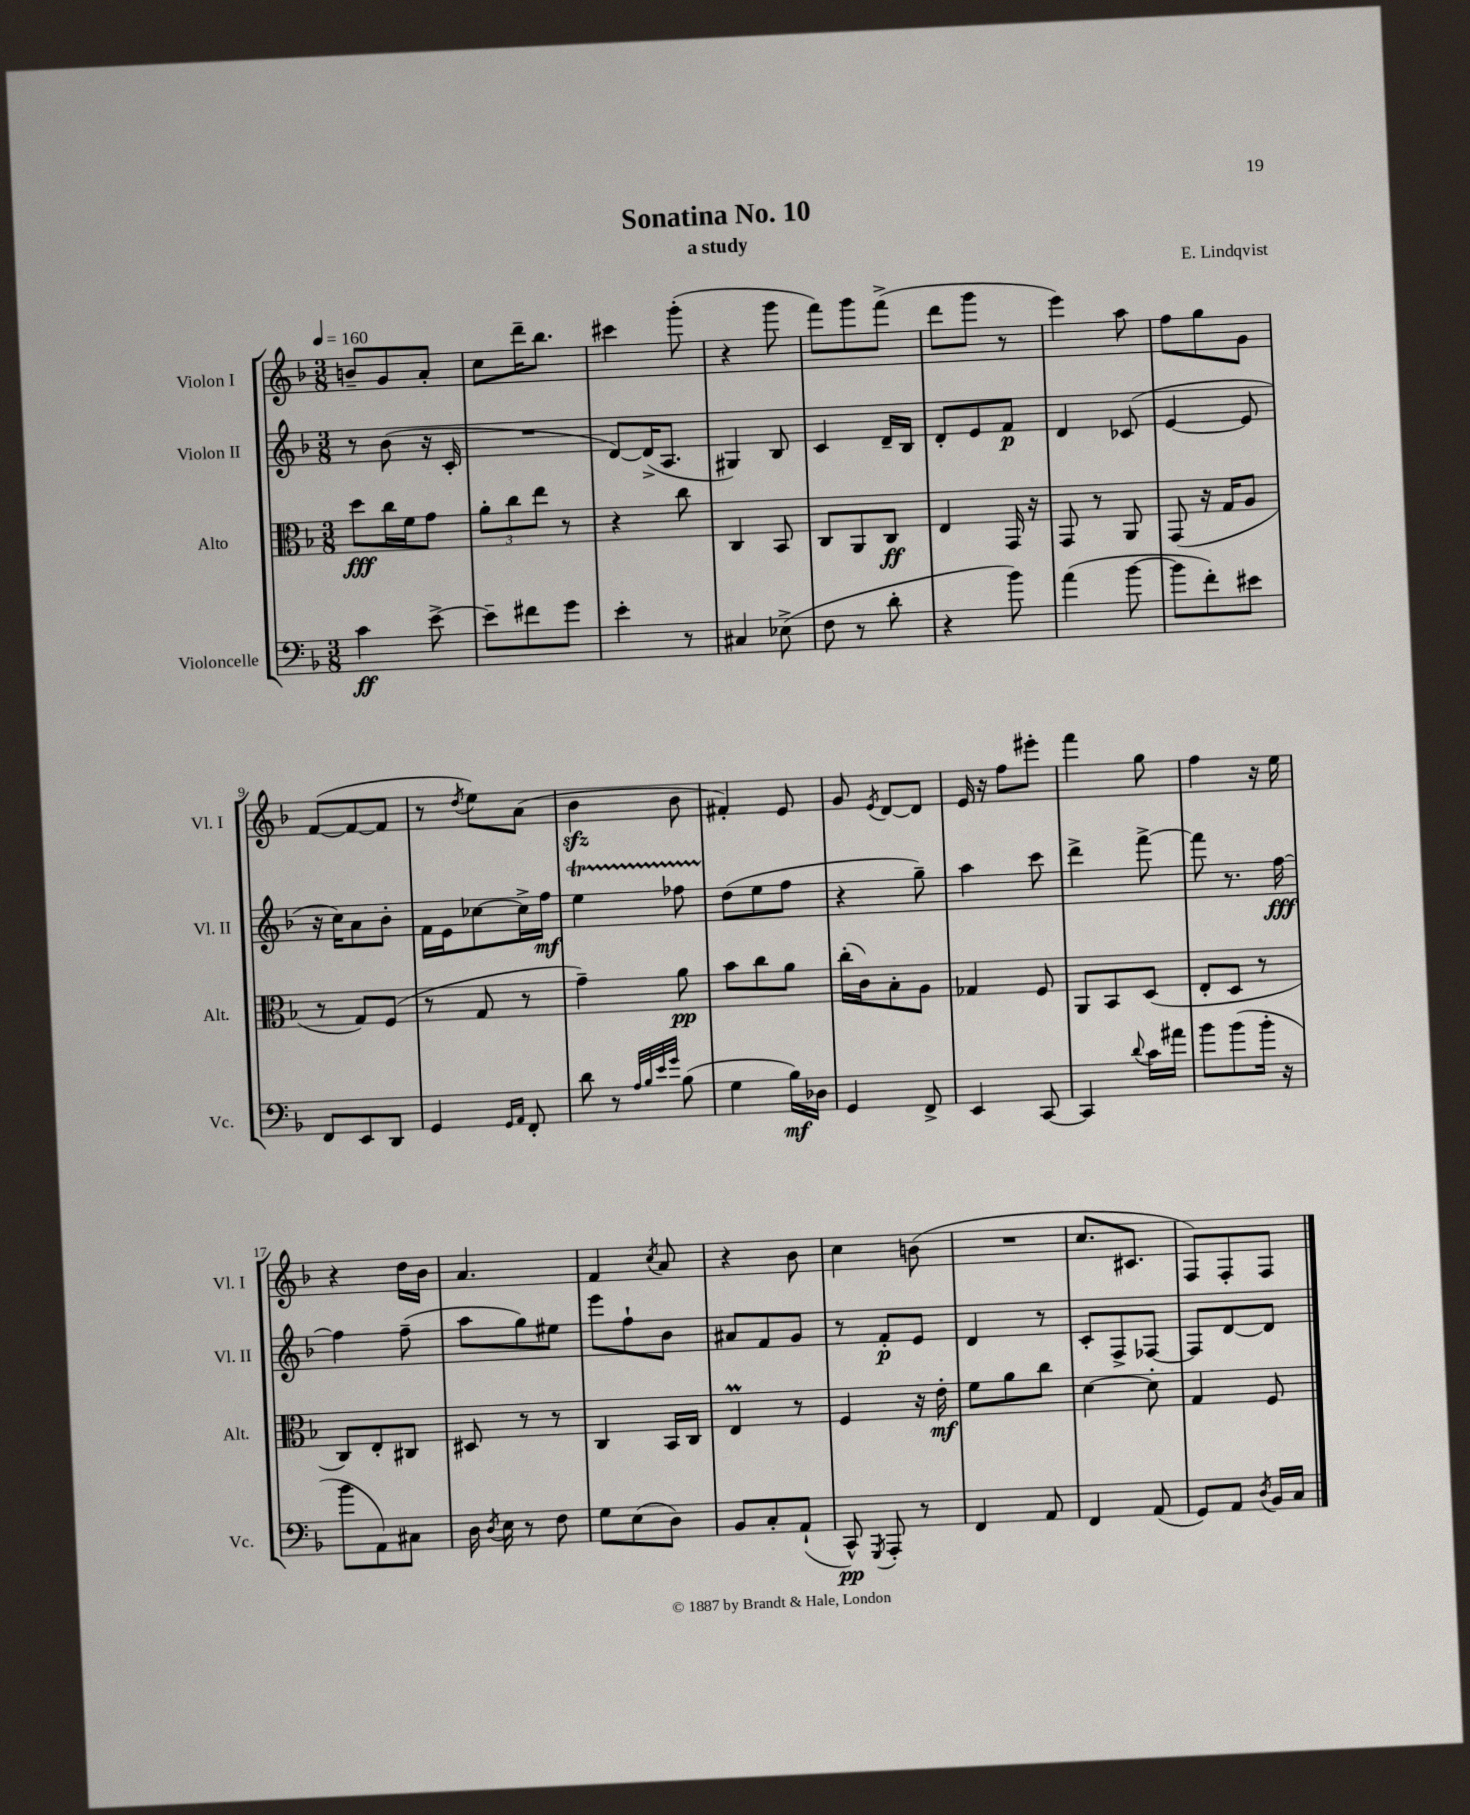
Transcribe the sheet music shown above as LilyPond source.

\header { title = "Sonatina No. 10" composer = "E. Lindqvist" subtitle = "a study" }
<<
\new StaffGroup <<
\new Staff = "s0" \with { instrumentName = "Violon I" shortInstrumentName = "Vl. I" } {
    \clef treble \key f \major \numericTimeSignature \time 3/8 \tempo 4 = 160
    \autoBeamOff b'8[-- g'8 a'8]-. |
    c''8[ d'''16-- bes''8.] |
    cis'''4 g'''8-.( |
    r4 g'''8 |
    f'''8[) g'''8 f'''8]->( |
    d'''8[ g'''8] r8 |
    e'''4) a''8 |
    f''8[ g''8 g'8] |
    f'8[~( f'8~ f'8] |
    r8 \acciaccatura { d''8 } e''8[) a'8]( |
    bes'4\sfz bes'8 |
    fis'4-.) e'8 |
    g'8 \acciaccatura { e'8 } d'8[~ d'8] |
    e'16 r16 f''8[ eis'''8]-. |
    f'''4 g''8 |
    f''4 r16 e''16 |
    r4 d''16[ bes'16] |
    a'4. |
    f'4 \acciaccatura { c''8 } a'8 |
    r4 bes'8 |
    c''4 b'8( |
    R4. |
    c''8.[ cis'8.] |
    f8[) f8-. f8] \bar "|." |
}
\new Staff = "s1" \with { instrumentName = "Violon II" shortInstrumentName = "Vl. II" } {
    \clef treble \key f \major \numericTimeSignature \time 3/8
    \autoBeamOff r8 bes'8( r16 c'16-. |
    R4. |
    d'8[~) d'16->( a8.] |
    gis4) bes8 |
    c'4 d'16[-- bes16] |
    d'8[-. e'8 f'8]\p |
    d'4 ces'8( |
    e'4~ e'8 |
    r16 c''16[) a'8 bes'8]-. |
    f'16[ e'16 ces''8~ ces''16-> f''16]\mf |
    e''4\startTrillSpan fes''8 |
    d''8[\stopTrillSpan( e''8 f''8] |
    r4 g''8--) |
    a''4 c'''8 |
    d'''4-> f'''8~-> |
    f'''8 r8. f''16~\fff |
    f''4 f''8--( |
    a''8[ g''8) eis''8] |
    e'''8[ f''8-! bes'8] |
    ais'8[ f'8 g'8] |
    r8 f'8[-.\p e'8] |
    d'4 r8 |
    c'8[-. f8-> fes8]~ |
    fes8[ d'8~ d'8] \bar "|." |
}
\new Staff = "s2" \with { instrumentName = "Alto" shortInstrumentName = "Alt." } {
    \clef alto \key f \major \numericTimeSignature \time 3/8
    \autoBeamOff d''8[\fff c''16 f'16 g'8] |
    \tuplet 3/2 { a'8[-. c''8 e''8] } r8 |
    r4 c''8 |
    c4 bes,8 |
    c8[ a,8 c8]\ff |
    e4 g,16 r16 |
    g,8 r8 a,8 |
    g,8( r16 g16[ a8] |
    r8 g8[) f8]( |
    r8 g8 r8 |
    g'4--) a'8\pp |
    bes'8[ c''8 a'8] |
    c''16[-.( c'16) bes8-. a8] |
    ges4 f8 |
    a,8[ bes,8 d8]( |
    e8[-. d8] r8 |
    c8[) e8-. cis8] |
    dis8 r8 r8 |
    c4 bes,16[ c16] |
    e4\prall r8 |
    f4 r16 e'16-.\mf |
    f'8[ a'8 c''8] |
    d'4~ d'8-. |
    g4 f8 \bar "|." |
}
\new Staff = "s3" \with { instrumentName = "Violoncelle" shortInstrumentName = "Vc." } {
    \clef bass \key f \major \numericTimeSignature \time 3/8
    \autoBeamOff c'4\ff e'8~-> |
    e'8[-- fis'8 g'8] |
    e'4-. r8 |
    cis4 ees8->( |
    f8 r8 d'8-. |
    r4 bes'8) |
    a'4( bes'8~ |
    bes'8[ f'8-.) eis'8] |
    f,8[ e,8 d,8] |
    g,4 \grace { g,16[ a,16] } f,8-. |
    d'8 r8 \grace { a32[ bes32 e'32 g'32] } bes8( |
    g4 bes16[\mf) des16] |
    g,4 f,8-> |
    e,4 c,8~ |
    c,4 \appoggiatura { d'8 } c'16[ ais'16] |
    bes'8[ bes'8( bes'16]-. r16 |
    bes'8[ a,8) cis8] |
    d16 \acciaccatura { d8 } e16 r8 f8 |
    g8[ e8( d8]) |
    bes,8[ c8-. a,8]-!( |
    c,8-^\pp) \acciaccatura { g,,8 } a,,8-. r8 |
    f,4 a,8 |
    f,4 a,8( |
    g,8[) a,8] \acciaccatura { d8 } bes,16[ c16] \bar "|." |
}
>>
>>
